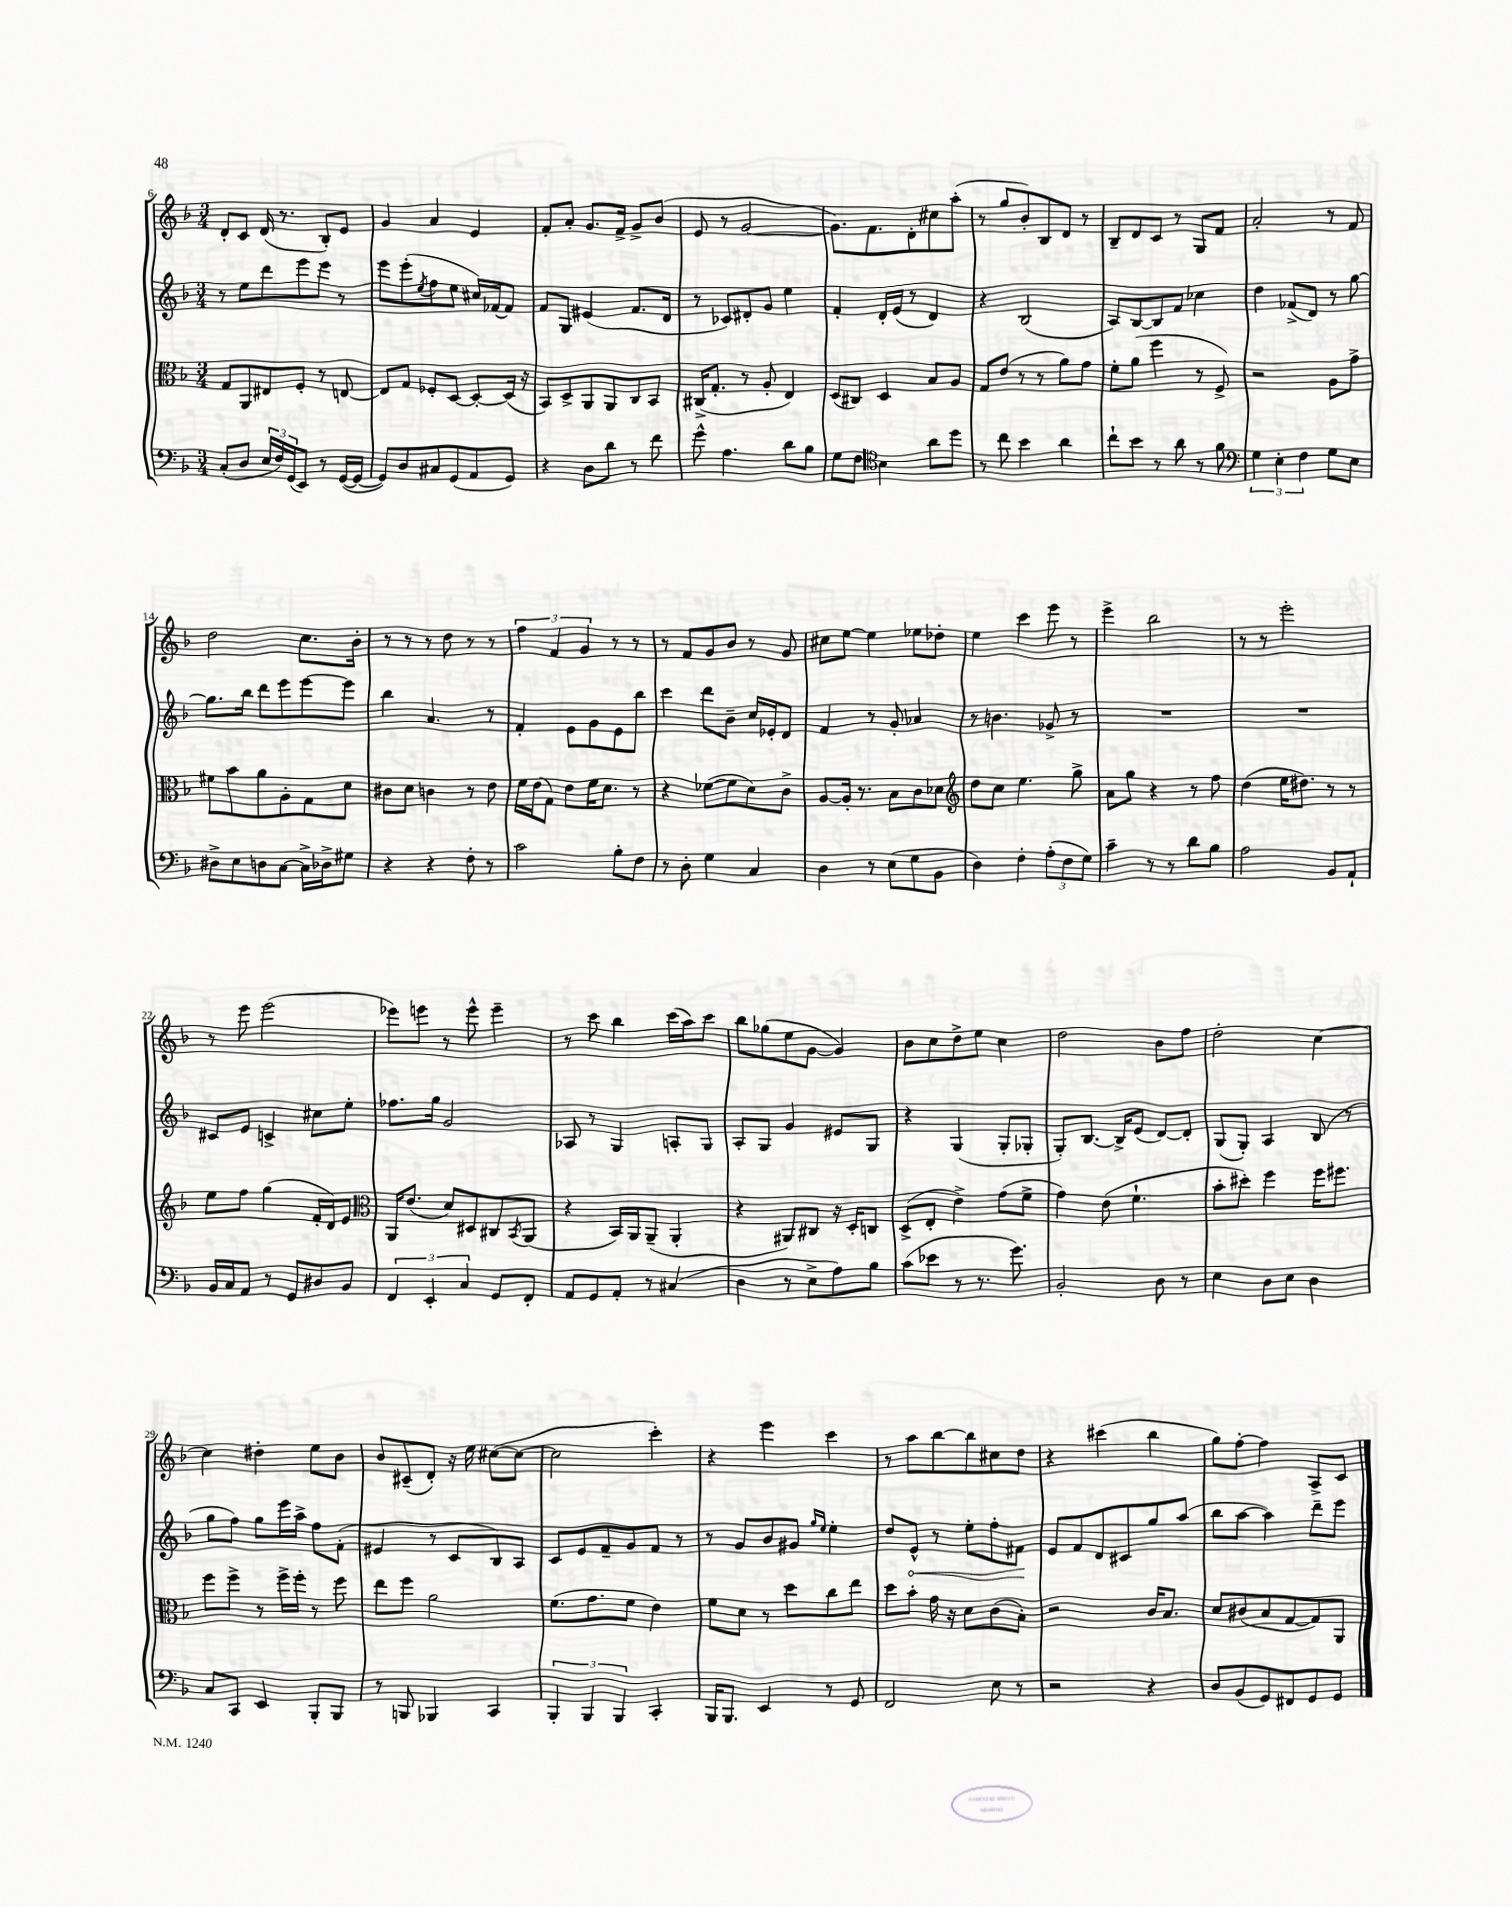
<<
\new StaffGroup <<
\new Staff = "s0" {
    \clef treble \key f \major \numericTimeSignature \time 3/4
    d'8-. c'8 d'16( r8. bes8-.) e'8 |
    g'4 a'4 e'4 |
    f'8-. a'8-. g'8. f'16-> g'8-> bes'8( |
    e'8 r8 g'2~ |
    g'8.) f'8. d'8-. cis''8 a''8-.( |
    r8 g''8 bes'8-.) bes8 d'8 r8 |
    bes8-- d'8 c'8 r8 g8 f'8 |
    a'2-. r8 f'8 |
    d''2 c''8. bes'16-. |
    r8 r8 r8 d''8 r8 r8 |
    \tuplet 3/2 { f''4 f'4 g'4 } r8 r8 |
    r8 f'8 g'8 bes'8 r8 g'8 |
    cis''8 e''8~ e''4 ees''8 des''8-. |
    e''4 c'''4 e'''8 r8 |
    e'''4-> bes''2 |
    r8 r8 e'''2-. |
    r8 e'''8 e'''2( |
    ees'''8) e'''8 r8 e'''8-^ e'''4-- |
    r8 c'''8 bes''4 c'''16( a''16) c'''8 |
    bes''8 ges''8( e''8 g'8~ g'4) |
    bes'8 c''8 d''8-> e''8 c''4 |
    d''2 bes'8 f''8 |
    d''2-. c''4~ |
    c''4 dis''4-. e''8 bes'8 |
    bes'8 cis'8--( d'8-.) r16 e''16 cis''8~( cis''8~ |
    cis''2 c'''4-.) |
    r4 e'''4 c'''4 |
    r8 a''8 bes''8~ bes''8 cis''8 d''8 |
    r4 cis'''4( bes''4 |
    g''8) f''8~-. f''4 a8-> c'8 \bar "|." |
}
\new Staff = "s1" {
    \clef treble \key f \major \numericTimeSignature \time 3/4
    r8 e''8 d'''8 e'''8 e'''8 r8 |
    e'''8 e'''8-.( \acciaccatura { e''8 } f''8 e''8 cis''16) fes'16~ fes'8 |
    f'8 g8 eis'4( f'8. d'16 |
    r8 ces'8) dis'8-. g'8 e''4 |
    f'4-. d'16-. e'16( r8 d'4) |
    r4 bes2( |
    a8) bes8~ bes8 f'8 ces''4 |
    d''4 fes'8->( d'8) r8 g''8~ |
    g''8. bes''16 d'''8 e'''8 e'''8~ e'''8 |
    bes''4 a'4. r8 |
    f'4-. e'8 g'8 e'8 bes''8 |
    c'''4 d'''8 bes'8-- c''16 ees'16-. d'8 |
    f'4 r8 g'8-. aes'4 |
    r8 b'4. ges'8-> r8 |
    R2. |
    R2. |
    cis'8 e'8 c'4-> cis''8 e''8-. |
    fes''8. g''16 g'2 |
    aes8 r8 g4 a8-. g8 |
    a8-. g8 g'4 eis'8 g8 |
    r4 g4( g8-. ges8-. |
    g8-.) bes8.~ bes16-> e'8( d'8~) d'8-. |
    g8( g8-.) a4 bes8( r8 |
    g''8 f''8) g''8 e'''16 a''16-> f''8 f'8-.( |
    eis'4 r8 c'8 bes8) a8 |
    c'8 e'8 f'8-- g'8 f'8 r8 |
    r8 g'8 bes'8 gis'8 \grace { g''16 e''16 } e''4-. |
    d''8 \once \override Hairpin.circled-tip = ##t e'8-^\< r8 e''8-. f''8-. fis'8\! |
    e'8 f'8 d'8 cis'8 g''8 a''8( |
    bes''8 a''8~ a''4) d'''8-- e'''8 \bar "|." |
}
\new Staff = "s2" {
    \clef alto \key f \major \numericTimeSignature \time 3/4
    g8 a,8 eis8 f8-. r8 e8~ |
    e8 g8 fes8-. d8~ d8~-. d16( r16 |
    bes,8) d8-> a,8 a,8 c8 bes,8 |
    cis16->( g8.-. r8 a8-. e4) |
    d8( cis8) d4 bes8 a8 |
    g8 e'8( r8 r8 a'8) g'8 |
    f'8-. a'8( f''4 r8 f8->) |
    r2 a8 g'8-> |
    fis'8 bes'8 a'8 a8-. g8 d'8 |
    cis'8 d'8 c'4 r8 e'8 |
    f'16 e'16( g8) e'8 f'16 d'8. r8 |
    r4 fes'8~( fes'8 d'8) c'8-> |
    a8~ a16-. r8. bes8 c'8 des'8 |
    \clef treble d''8 c''8 e''4. g''8-> |
    a'8 g''8 r4 r8 f''8 |
    d''4( e''16 dis''8.) r8 r8 |
    e''8 f''8 g''4( f'16-. d'16) e'8 |
    \clef alto a,16 e'8.( d'8) dis8 cis8 \acciaccatura { bes,8 } a,8( |
    r4 bes,16) a,16 a,8--( a,4-. |
    r4 ais,8) cis8 r16 d16-. c8 |
    d8->( e8-. e'4->) g'8( f'8-> |
    g'4) e'8( f'4.-! |
    bes'8-. dis''8-.) f''4 f''16 fis''8. |
    f''8 f''8-> r8 f''16-> f''16-. r8 f''8 |
    e''8 f''8 a'2 |
    f'8.( g'8. f'8 e'4) |
    f'8 d'8 r8 d''8 c''8 e''8 |
    d''8 bes'8-. g'16 r16 d'8 c'8( bes8-.) |
    r2 c'16 bes8. |
    d'8 cis'8( bes8 g8~ g8) a,8 \bar "|." |
}
\new Staff = "s3" {
    \clef bass \key f \major \numericTimeSignature \time 3/4
    c8-.( d8 \tuplet 3/2 { e16 f16) g,16( } e,8) r8 g,16~( g,16~ |
    g,8) d8 cis8 g,8( a,8 g,8) |
    r4 d8 d'8 r8 f'8 |
    g'8-^ a4. d'8 bes8 |
    g8 f8 \clef tenor bes4 a'8 d''8 |
    r8 c''8 bes'4 a'4 |
    c''8-! bes'8 r8 a'8 r8 f'8 |
    \clef bass \tuplet 3/2 { g4 e4-. f4 } g8 e8 |
    dis8-> e8 d8 c8~ c16-> des16-> gis8 |
    r4 r4 f8-. r8 |
    c'2 bes8-. f8 |
    r8 d8-. g4 c4 |
    d4 r8 e8( g8 bes,8 |
    d4) f4-. \tuplet 3/2 { a8-.( f8 g8) } |
    c'4-- r8 r8 d'8 bes8 |
    a2 bes,8 a,8-! |
    bes,16 c16 a,8 r8 g,8 dis8 bes,8 |
    \tuplet 3/2 { f,4 e,4-. c4 } g,8 f,8-. |
    a,8 g,8 a,8-. r8 cis4( |
    d4 r8 e8-> a8) bes8 |
    c'8( ees'8 r8 r8. g'8.) |
    bes,2-. d8 r8 |
    e4 d8 e8 d4 |
    c8 c,8 e,4 bes,,8-. bes,,8 |
    r8 b,,8 bes,,4 c,4 |
    \tuplet 3/2 { bes,,4-. bes,,4 bes,,4 } c,4-. |
    bes,,16 bes,,8. e,4 r8 g,8 |
    f,2 e8 r8 |
    r2 r4 |
    d8 bes,8( g,8) fis,8 g,8 g,8 \bar "|." |
}
>>
>>
\layout { \context { \Score currentBarNumber = #6 } }
